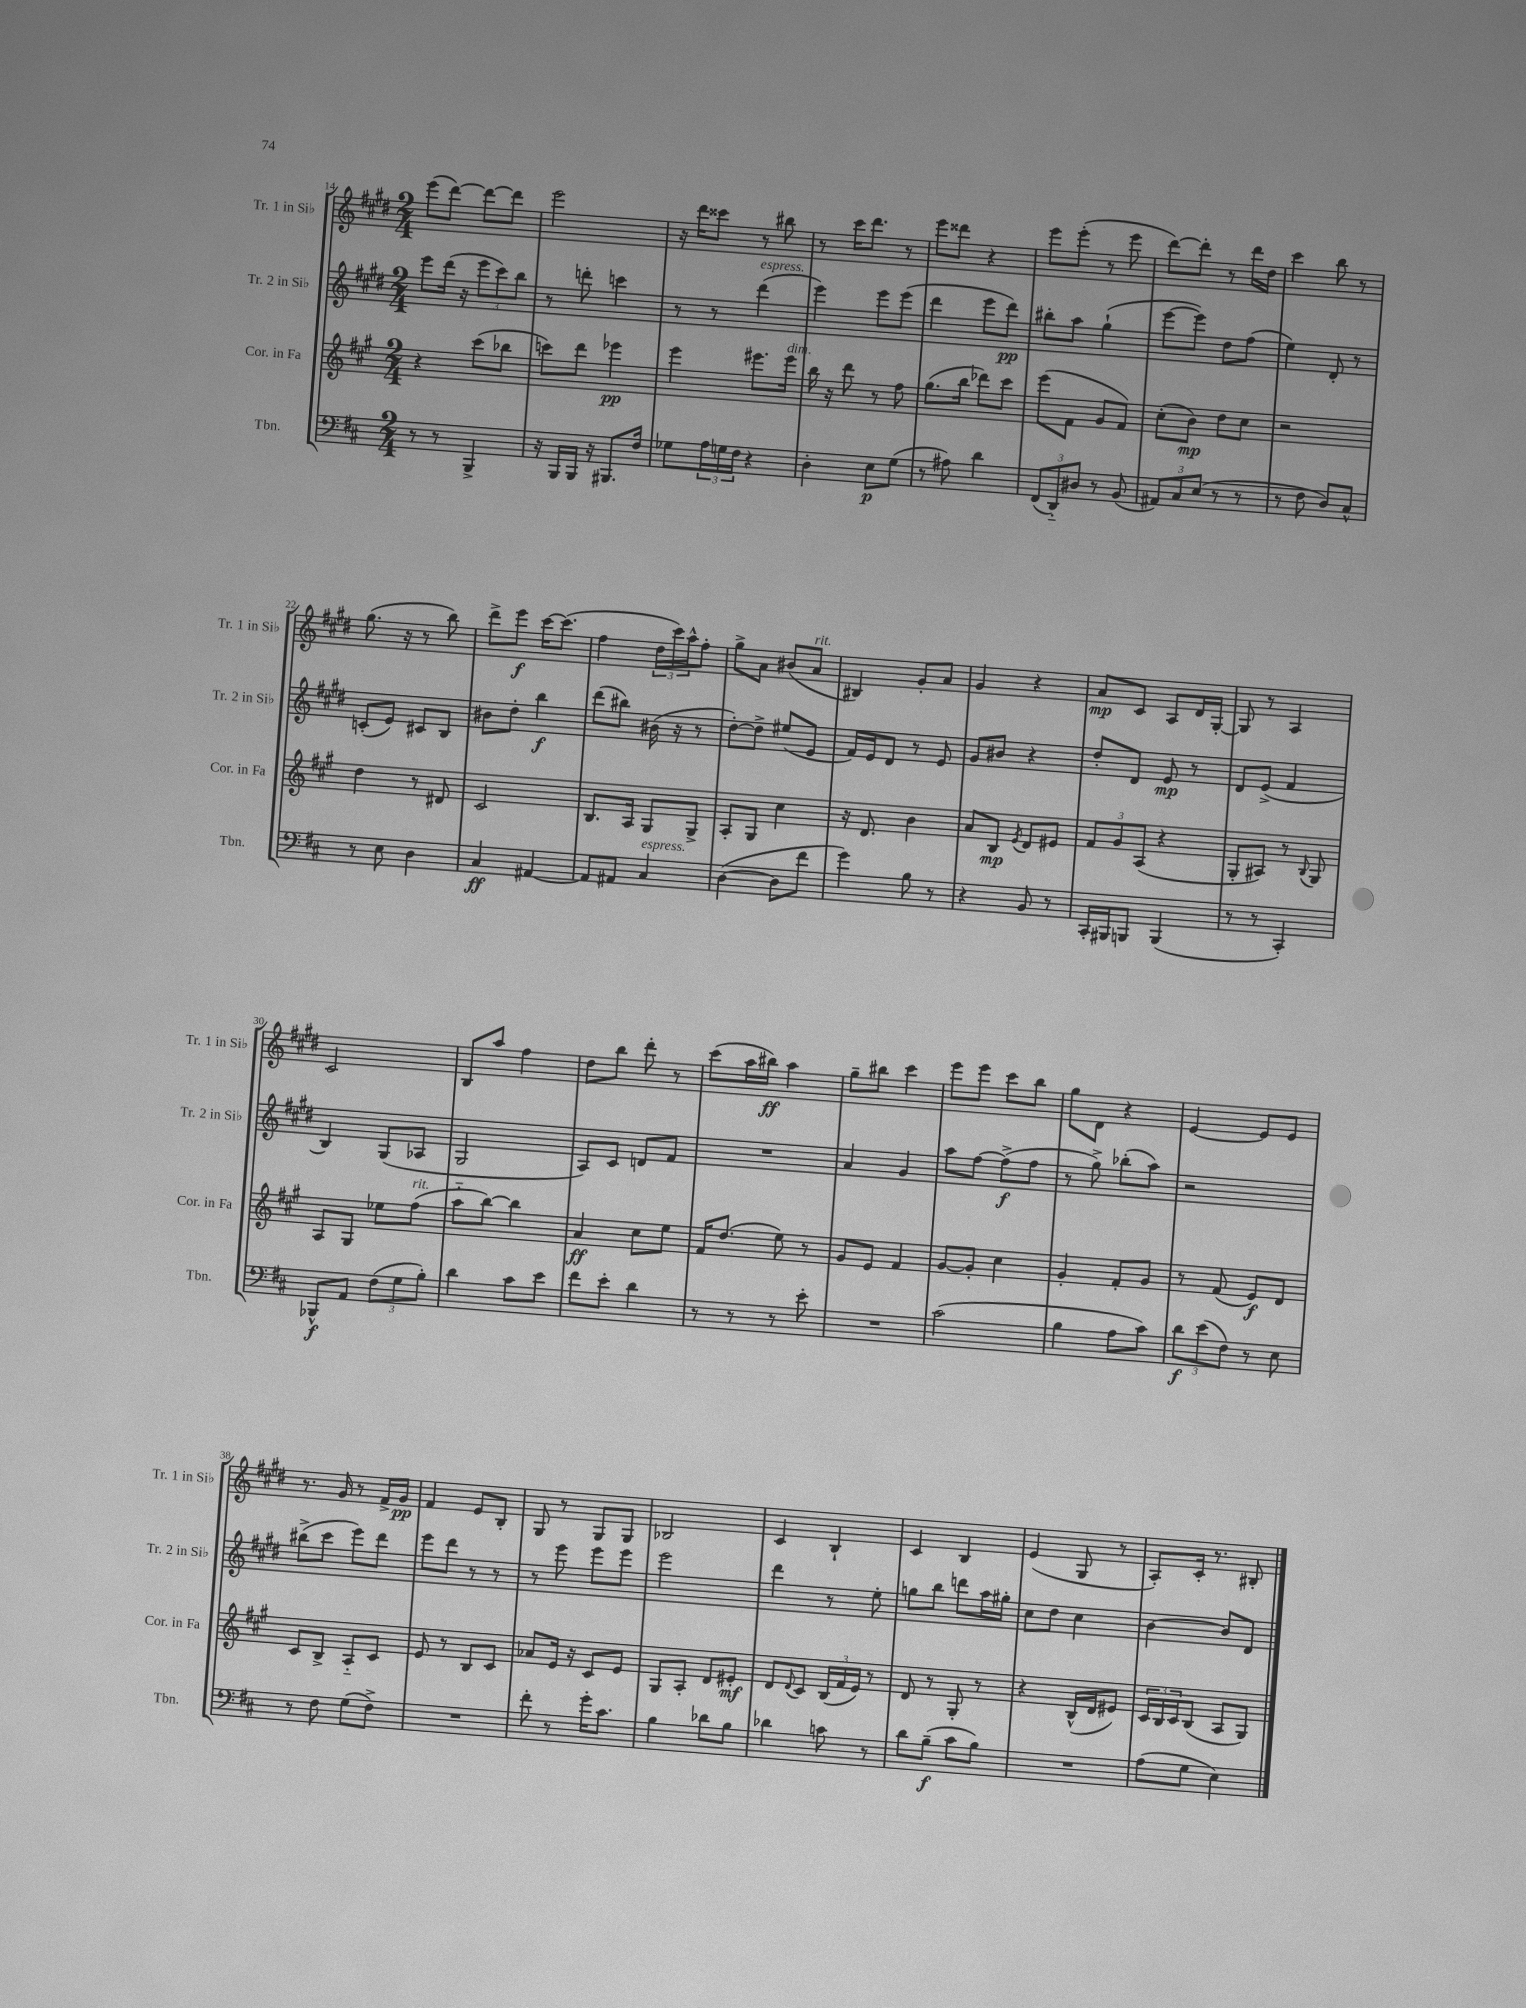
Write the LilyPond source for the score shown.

<<
\new StaffGroup <<
\new Staff = "s0" \with { instrumentName = "Tr. 1 in Sib" shortInstrumentName = "Tr. 1 in Sib" } {
    \clef treble \key e \major \numericTimeSignature \time 2/4
    e'''8( dis'''8~) dis'''8~ dis'''8 |
    e'''2 |
    r16 dis'''16 cisis'''8 r8 bis''8 |
    r8 cis'''16 dis'''8. r8 |
    e'''8 disis'''8 r4 |
    e'''8 e'''8-.( r8 e'''8 |
    dis'''8~) dis'''8-. r8 dis'''16 dis''16 |
    cis'''4 b''8 r8 |
    gis''8.( r16 r8 b''8) |
    dis'''8-> e'''8\f cis'''16~ cis'''8.( |
    fis''4 \tuplet 3/2 { dis''16 cis'''16) a''16-^ } fis''8-. |
    gis''8-> a'8 bis'8( a'8^\markup { \italic "rit." } |
    bis4) gis'8-. a'8 |
    gis'4 r4 |
    a'8\mp cis'8 a8 dis'16 gis16~-. |
    gis8 r8 a4 |
    cis'2 |
    b8 a''8 fis''4 |
    dis''8 b''8 dis'''8-. r8 |
    cis'''8( a''16 bis''16\ff) a''4 |
    gis''8-- bis''8 cis'''4 |
    e'''8 e'''8 cis'''8 b''8 |
    gis''8 dis'8 r4 |
    e'4~ e'8 e'8 |
    r8. gis'16 r8 fis'16-> gis'16\pp |
    fis'4 e'8 b8-. |
    gis8 r8 gis8 gis8 |
    bes2 |
    cis'4 b4-! |
    cis'4 b4 |
    e'4( gis8 r8 |
    a8-.) cis'16-. r8. bis8-. \bar "|." |
}
\new Staff = "s1" \with { instrumentName = "Tr. 2 in Sib" shortInstrumentName = "Tr. 2 in Sib" } {
    \clef treble \key e \major \numericTimeSignature \time 2/4
    e'''8 dis'''16( r16 \tuplet 3/2 { e'''8 cis'''8) b''8 } |
    r8 d'''8-. c'''4 |
    r8 r8 dis'''4^\markup { \italic "espress." }( |
    e'''4) e'''8 e'''8( |
    dis'''4 e'''8 dis'''8\pp) |
    bis''8-. a''8 gis''4-!( |
    e'''8~ e'''8) dis''8 fis''8( |
    e''4) dis'8-. r8 |
    c'8-.( e'8) cis'8 b8 |
    bis'8 dis''8-. b''4\f |
    dis'''8( bis''8) bis'16( r16 r8 |
    dis''8~-.) dis''8-> eis''8( e'8 |
    fis'16) e'16 dis'8 r8 e'8 |
    gis'8 bis'8 r4 |
    dis''8-. dis'8 e'8\mp r8 |
    dis'8 e'8->( fis'4 |
    b4) gis8( aes8 |
    gis2 |
    a8) cis'8 d'8 fis'8 |
    R2 |
    a'4 gis'4 |
    a''8 fis''8~ fis''8->\f( fis''8 |
    r8 gis''8->) bes''8-.( a''8) |
    r2 |
    bis''8->( cis'''8 e'''8) dis'''8 |
    e'''8 dis'''8 r8 r8 |
    r8 e'''8 e'''8 e'''8 |
    e'''2 |
    dis'''4 r8 e''8-. |
    g''8 b''8 d'''8 a''16 gis''16-. |
    cis''8 dis''8 cis''4 |
    b'4~ b'8 dis'8 \bar "|." |
}
\new Staff = "s2" \with { instrumentName = "Cor. in Fa" shortInstrumentName = "Cor. in Fa" } {
    \clef treble \key a \major \numericTimeSignature \time 2/4
    r4 cis'''8( bes''8 |
    c'''8) d'''8 ees'''4\pp |
    e'''4 eis'''8. eis'''16^\markup { \italic "dim." } |
    b''16 r16 d'''8 r8 fis''8 |
    gis''8.( b''16 des'''8) cis'''8 |
    e'''8( fis'8 gis'8 fis'8) |
    cis''8-.( b'8\mp) d''8 cis''8 |
    r2 |
    d''4 r8 dis'8 |
    cis'2 |
    b8. a16 gis8 gis8-> |
    a8-. gis8 cis''4 |
    r16 d'8. b'4 |
    a'8 b8\mp \acciaccatura { e'8 } d'8 eis'8 |
    \tuplet 3/2 { fis'8 gis'8 a8( } r4 |
    gis8-. ais8) r8 \appoggiatura { b8 } gis8 |
    a8 gis8 ees''8 fis''8^\markup { \italic "rit." }( |
    a''8-_ b''8~) b''4 |
    a'4\ff cis''8 e''8 |
    fis'16 d''8.( e''8) r8 |
    gis'8 e'8 fis'4 |
    gis'8~ gis'8-. cis''4 |
    gis'4-. fis'8-. gis'8 |
    r8 fis'8( e'8\f) d'8 |
    cis'8 b8-> a8-_ cis'8 |
    e'8 r8 b8 cis'8 |
    aes'8 e'16 r16 cis'8 e'8 |
    gis8 a8-. d'8 eis'8-.\mf |
    d'8 \appoggiatura { d'8 } cis'8 \tuplet 3/2 { b16( fis'16 e'16) } r8 |
    d'8 r8 gis8-. r8 |
    r4 b16-^( d'16 eis'8) |
    \tuplet 3/2 { cis'16 b16 cis'16 } b8( a8 gis8) \bar "|." |
}
\new Staff = "s3" \with { instrumentName = "Tbn." shortInstrumentName = "Tbn." } {
    \clef bass \key d \major \numericTimeSignature \time 2/4
    r8 r8 b,,4-> |
    r16 b,,16 b,,16 r16 bis,,8. fis16 |
    ges8 \tuplet 3/2 { a16 g16 fis16 } r4 |
    d4-. e8\p g8( |
    r8 ais8) d'4 |
    \tuplet 3/2 { fis,8( d,8-_) dis8 } r8 b,8( |
    \tuplet 3/2 { ais,8) cis8 e8( } r8 r8 |
    r8 fis8 d8) cis8-^ |
    r8 e8 d4 |
    cis4\ff ais,4~ |
    ais,8 ais,8 cis4^\markup { \italic "espress." } |
    d4~( d8 fis'8 |
    g'4) b8 r8 |
    r4 b,8 r8 |
    cis,16-. bis,,16 b,,8 b,,4( |
    r8 r8 cis,4-.) |
    bes,,8-^\f a,8 \tuplet 3/2 { fis8( g8 b8-.) } |
    d'4 cis'8 e'8 |
    fis'8 e'8-. d'4 |
    r8 r8 r8 e'8-. |
    R2 |
    cis'2( |
    b4 a8 cis'8) |
    \tuplet 3/2 { d'8\f e'8( fis8) } r8 e8 |
    r8 fis8 g8( fis8->) |
    R2 |
    fis'8-. r8 g'16-. cis'8. |
    b4 des'8 b8 |
    des'4 c'8 r8 |
    d'8 b8--\f( cis'8 b8) |
    R2 |
    a8( g8 e4) \bar "|." |
}
>>
>>
\layout { \context { \Score currentBarNumber = #14 } }
